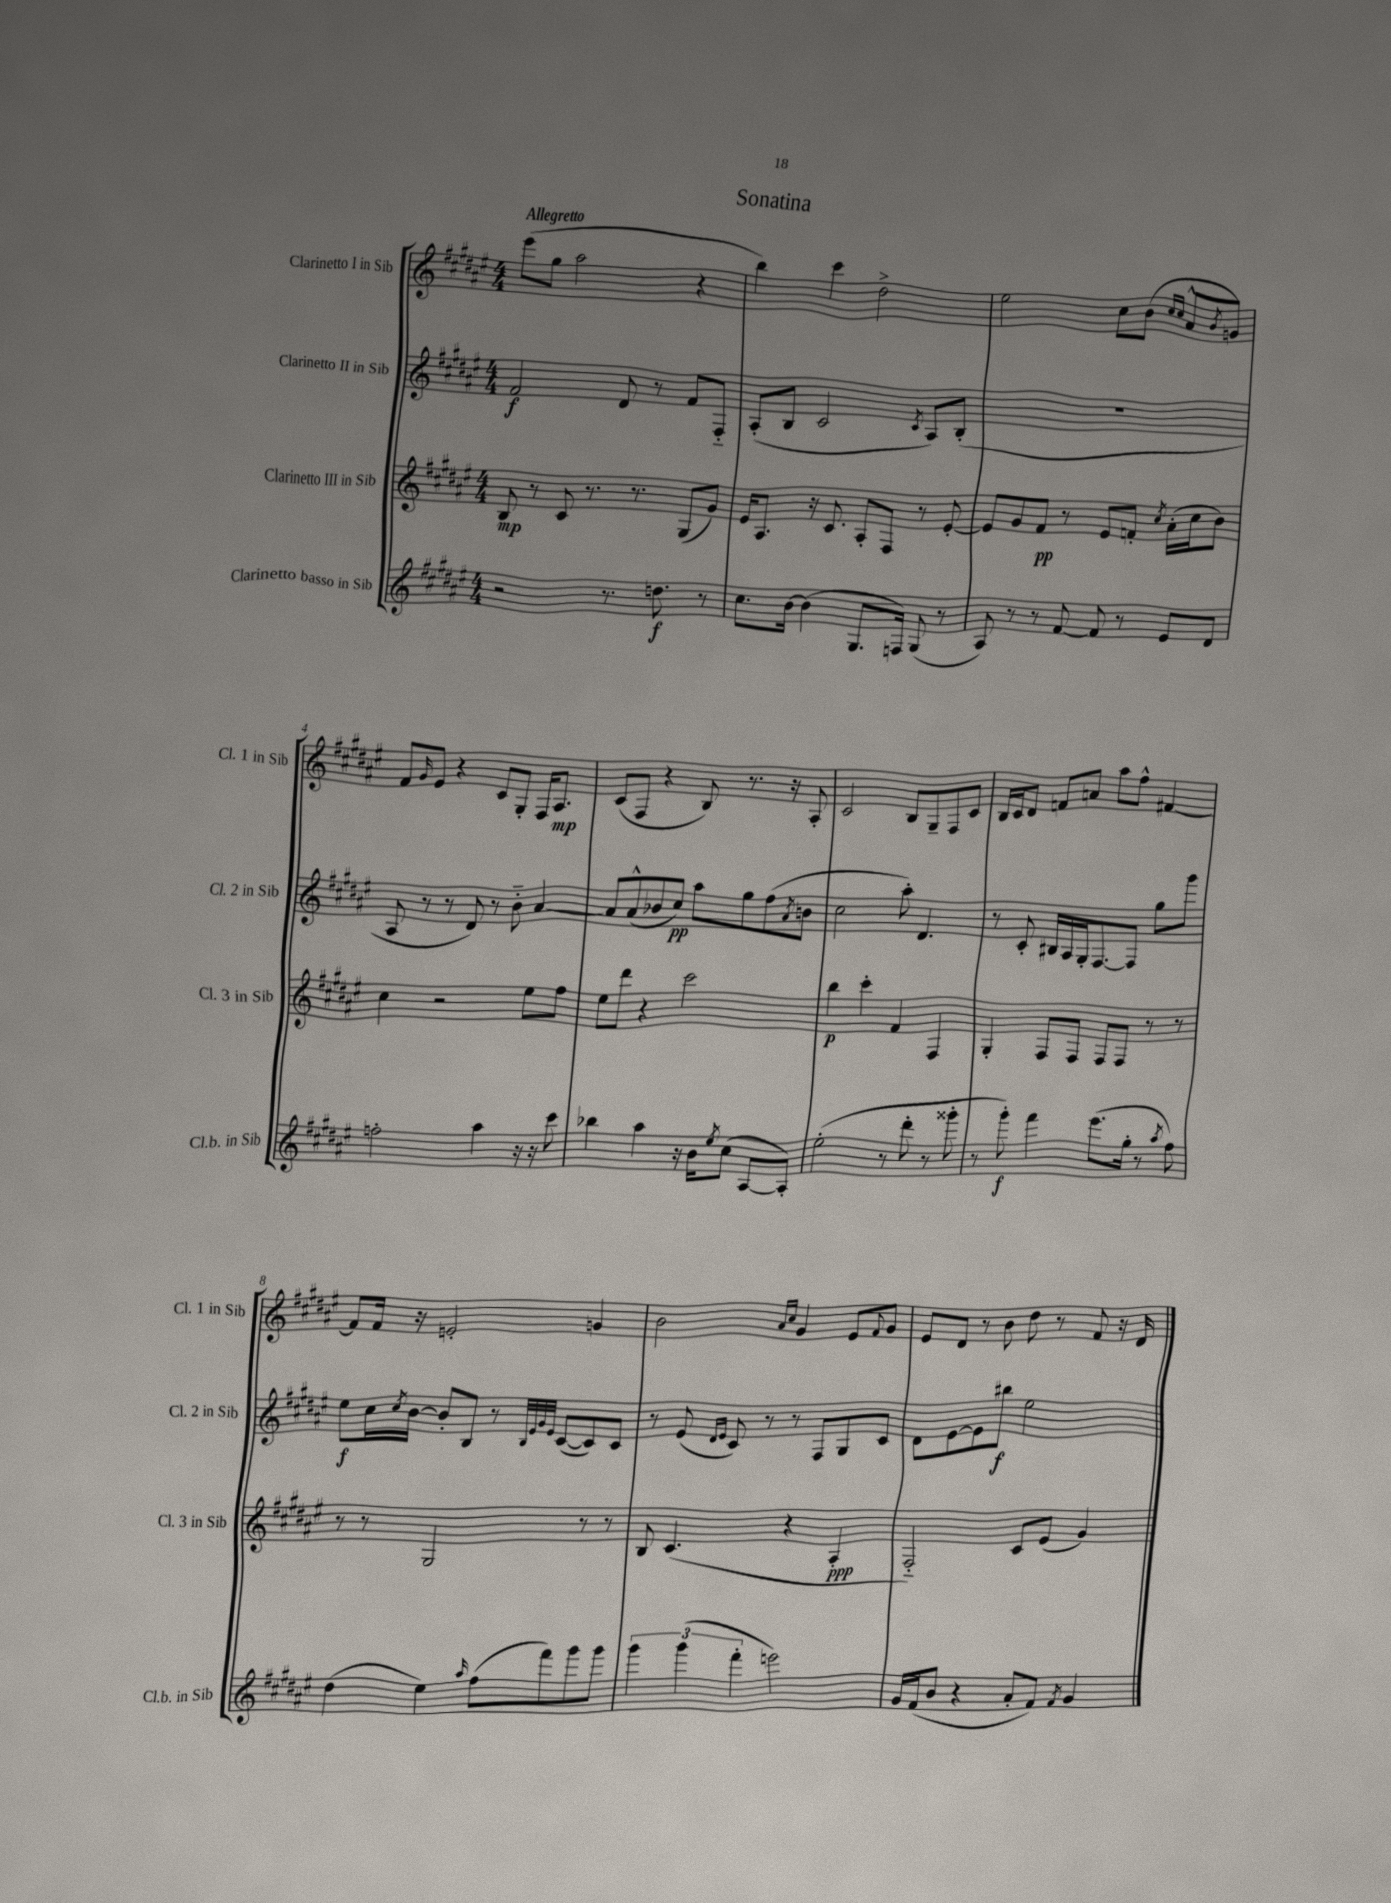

**kern	**kern	**kern	**kern
*staff4	*staff3	*staff2	*staff1
*clefG2	*clefG2	*clefG2	*clefG2
*k[f#c#g#d#a#e#]	*k[f#c#g#d#a#e#]	*k[f#c#g#d#a#e#]	*k[f#c#g#d#a#e#]
*M4/4	*M4/4	*M4/4	*M4/4
2r	8B	2f#	(8eee#
.	8r	.	8gg#
.	8c#	.	2aa#
.	8.r	.	.
8.r	.	8d#	.
.	8.r	.	.
.	.	8r	.
8.dd	.	.	.
.	(8G#	8f#	4r
8r	8g#)	8F#'~	.
=	=	=	=
8.cc#	16e#	(8A#'	4bb)
.	8.A#	.	.
.	.	8B	.
[16b	.	.	.
(4b]	16r	2c#	4ccc#
.	8.c#	.	.
8.G#	8A#'	.	2dd#^
.	8F#	.	.
16F)	.	.	.
.	.	8qc#	.
(8G#	8r	8A#)	.
8r	[8e#'	(8B'	.
=	=	=	=
8A#)	8e#]	1r	2ee#
8r	8g#	.	.
8r	8f#	.	.
[8f#	8r	.	.
8f#]	8e#	.	8cc#
8r	8f'	.	(8b
.	.	.	16qqcc#
.	8qcc#	.	16qqcc#
8e#	(16a#'	.	8a#^^
.	16cc#	.	.
.	.	.	8qb
8d#	8b)	.	8g)
=	=	=	=
2ff'	4cc#	8A#	8f#
.	.	.	16qqg#
.	.	8r	8e#
.	2r	8r	4r
.	.	8d#)	.
4aa#	.	8r	8c#
.	.	8b'~	8G#'
16r	8ee#	[4a#	16F#
16r	.	.	8.A#
8ccc#	8ff#	.	.
=	=	=	=
4bb-	8ee#	8a#]	(8c#
.	8ddd#	(8a#^^	8F#
4aa#	4r	8b-	4r
.	.	8cc#)	.
16r	2ccc#	8aa#	8B)
16b	.	.	.
8qee#	.	.	.
(8cc#	.	8gg#	8.r
[8A#	.	(8ff#	.
.	.	.	16r
.	.	8qa#	.
8A#'])	.	8b	8A#'
=	=	=	=
(2ee#'	4bb	2cc#	2c#
.	4ccc#'	.	.
8r	4f#	8aa#')	8B
8ddd#'	.	4.d#	8G#~
8r	4F#	.	8F#
8ggg##'	.	.	8c#
=	=	=	=
8r	4G#'	8r	16B
.	.	.	16c#
8ggg#')	.	8c#'	8d#
4fff#	8F#	16B#	8f
.	.	16A#	.
.	8F#	16G#'	8a
.	.	[8.F#	.
(8.eee#	8F#	.	8aa#
.	8F#	8F#]	8ff#^^
16gg#'	.	.	.
8r	8r	8gg#	[4f#
8qaa#	.	.	.
8ff#)	8r	8ggg#	.
=	=	=	=
(4dd#	8r	8ee#	8f#]
.	8r	16cc#	16f#
.	.	8qcc#	.
.	.	[16b	16r
4ee#)	2G#	8b']	2e'
.	.	8B	.
16qqaa#	.	.	.
(8ff#	.	8r	.
.	.	32qqB	.
.	.	32qqe#	.
.	.	32qqg#	.
.	.	32qqe#	.
8fff#)	.	([8c#	.
8ggg#	8r	8c#])	4g
8ggg#	8r	8c#	.
=	=	=	=
6ggg#	8B	8r	2b
.	(4.c#	(8e#	.
(6ggg#	.	.	.
.	.	16qqd#	.
.	.	16qqe#	.
.	.	8c#)	.
6fff#'	.	.	.
.	.	8r	.
.	.	.	16qqa#
.	.	.	16qqcc#
2eee)	4r	8r	4g#
.	.	8F#	.
.	4A#'	8G#	8e#
.	.	.	8qqf#
.	.	8c#	8g#
=	=	=	=
16g#	2F#'~)	8d#	8e#
(16f#	.	.	.
8b	.	[8e#	8d#
4r	.	8e#]	8r
.	.	8bb#	8b
8a#'	8c#	2ee#	8dd#
8f#)	(8e#	.	8r
8qf#	.	.	.
4g#	4g#)	.	8f#
.	.	.	16r
.	.	.	16d#
==	==	==	==
*-	*-	*-	*-
